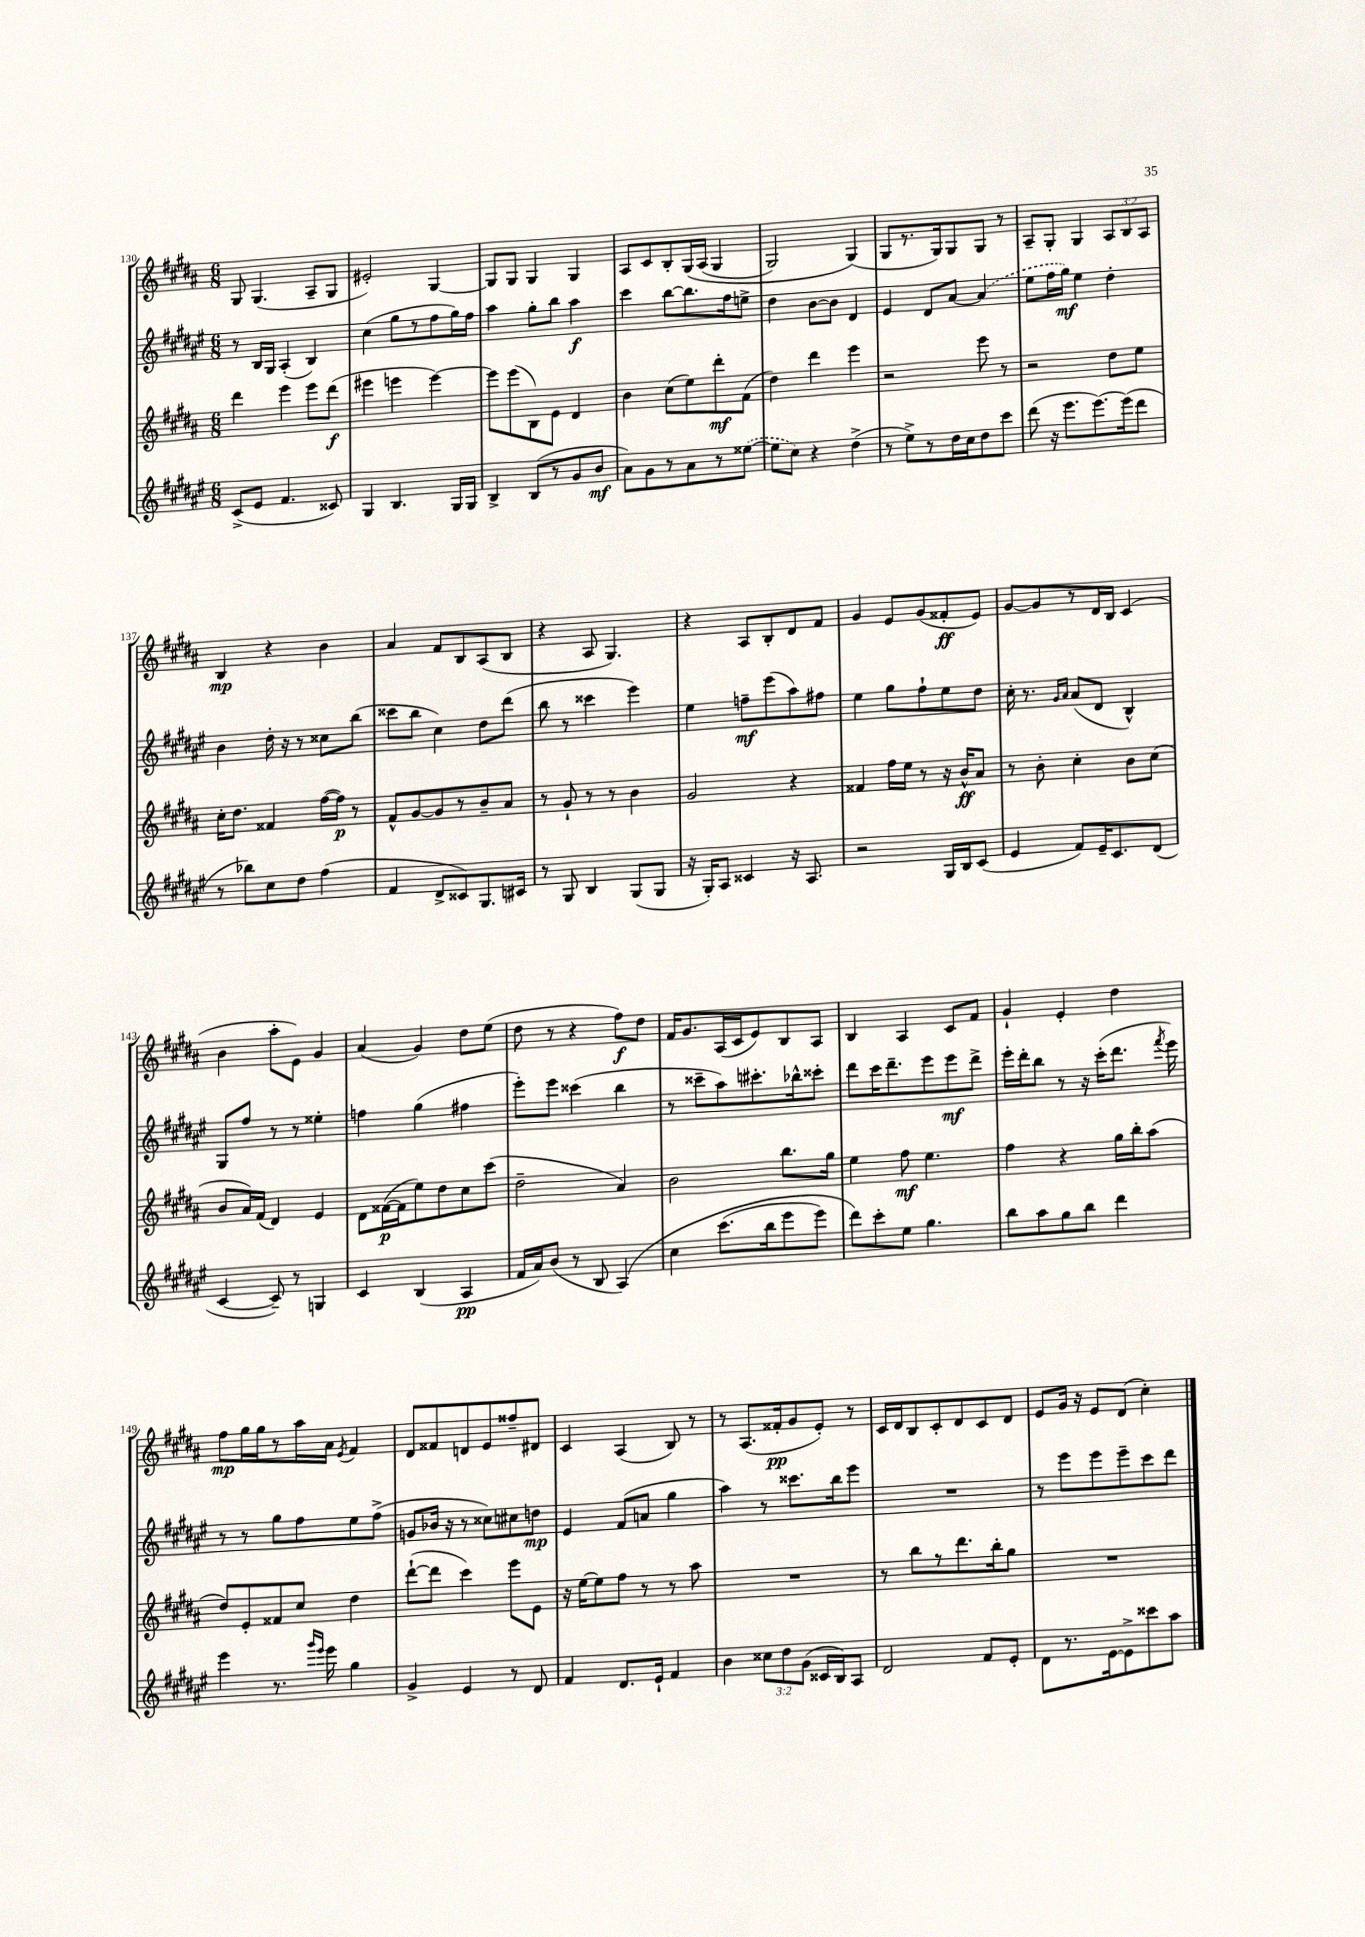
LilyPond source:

<<
\new StaffGroup <<
\new Staff = "s0" {
    \clef treble \key b \major \numericTimeSignature \time 6/8 \override Staff.TupletNumber.text = #tuplet-number::calc-fraction-text
    \autoBeamOff gis8 gis4.( ais8[-- gis8] |
    eis'2-.) gis4~ |
    gis8[ gis8] gis4 gis4 |
    ais8[ cis'8 b8-. gis16\( ais16]( gis4 |
    gis2) gis4(\) |
    gis8[ r8. gis16) gis8 gis8] r8 |
    ais8[-- gis8]-. gis4 \tuplet 3/2 { ais8[ b8 ais8] } |
    b4\mp r4 b'4 |
    ais'4 fis'8[ b8 ais8( b8] |
    r4 ais8 gis4.) |
    r4 ais8[ b8-. dis'8 fis'8] |
    gis'4 e'8[ gis'8( fisis'8-.\ff e'8]) |
    gis'8[~ gis'8 r8 dis'16 b16] cis'4( |
    b'4 ais''8[-. e'8]) gis'4 |
    ais'4( gis'4) dis''8[ e''8]( |
    dis''8 r8 r4 fis''8[\f) dis''8] |
    fis'16[ gis'8. ais16( cis'16 e'8) b8 ais8] |
    b4 ais4 cis'8[ fis'8] |
    gis'4-! e'4-. dis''4 |
    fis''8[\mp gis''16 gis''16 r8 ais''16 ais'16] \acciaccatura { e'8 } fis'4 |
    dis'8[ fisis'8 d'8 e'8 fisis''8-- dis'8] |
    cis'4 ais4( b8) r8 |
    r8 ais8.[( fisis'16-.\pp gis'8 e'8]-.) r8 |
    cis'16[ dis'16 b8 cis'8-. dis'8 cis'8 dis'8] |
    e'8[ gis'16] r16 e'8[ dis'8]( cis''4-.) \bar "|." |
}
\new Staff = "s1" {
    \clef treble \key fis \major \numericTimeSignature \time 6/8
    \autoBeamOff r8 b16[ gis16] ais4-.( b4) |
    cis''4( gis''8[ r8 fis''8 gis''16) fis''16] |
    ais''4 gis''8[-. b''8] ais''4\f |
    cis'''4 b''8[~ b''8. fis''16 e''8]-> |
    dis''4 b'8[~ b'8] dis'4 |
    eis'4 dis'8[ ais'8]~ \once \slurDashed ais'4( |
    eis''8[ fis''16 gis''16]\mf) eis''4 dis''4-. |
    b'4 dis''16-. r16 r8 cisis''8[ b''8]( |
    cisis'''8[ b''8] cis''4) dis''8[ dis'''8]( |
    b''8 r8 cisis'''4 eis'''4) |
    eis''4 f''8[--\mf eis'''8( ais''8) fis''8] |
    eis''4 gis''8[ fis''8-! eis''8 dis''8] |
    cis''16-. r8. \grace { gis'16[ ais'16] } ais'8[( dis'8] b4-^) |
    gis8[ fis''8] r8 r8 eisis''4-. |
    f''4 gis''4( fis''4 |
    eis'''8[-.) eis'''8] cisis'''4( b''4 |
    r8 cisis'''8[-- ais''8) cis'''8.-. bes''16-^ cisis'''8]-. |
    dis'''8[ cis'''16 dis'''8.-- eis'''8 eis'''8\mf dis'''8]-> |
    eis'''16[-. dis'''16-. b''8] r8 r16 cis'''16[-.( dis'''8.] \acciaccatura { fis'''8 } eis'''16) |
    r8 r8 gis''8[ fis''8 eis''8 fis''8]->( |
    g'8[ bes'16] r16 r8 cisis''8[) cis''8 d''8]\mp |
    eis'4 fis'8[( a'8] gis''4 |
    ais''4) r8 cisis'''8.[ b''16 eis'''8] |
    R2. |
    r8 eis'''8[ eis'''8 eis'''8-- cis'''8 dis'''8] \bar "|." |
}
\new Staff = "s2" {
    \clef treble \key b \major \numericTimeSignature \time 6/8
    \autoBeamOff dis'''4 e'''4 e'''8[ dis'''8]\f( |
    eis'''4 e'''4 e'''4~) |
    e'''8[ e'''8( b8) e'8] dis'4 |
    b'4 cis''8[( e''8) dis'''8-.\mf fis'8]( |
    dis''4) dis'''4 e'''4 |
    r2 e'''8 r8 |
    r2 dis''8[ e''8] |
    cis''16[-. dis''8.] fisis'4 fis''16[~( fis''16]\p) r8 |
    fis'8[-^ gis'8~ gis'8 r8 b'8-- ais'8] |
    r8 gis'8-! r8 r8 b'4 |
    gis'2 r4 |
    fisis'4 fis''16[ e''16] r8 r16 b'16[-^\ff ais'8] |
    r8 b'8-. cis''4-. b'8[ cis''8]( |
    b'8[ ais'16) fis'16]( dis'4) e'4 |
    dis'8[ fisis'16~\p( fisis'16 e''8) dis''8 cis''8 cis'''8]( |
    dis''2-- ais'4) |
    b'2 b''8.[ gis''16] |
    e''4 fis''8\mf e''4. |
    fis''4 r4 gis''16[ b''16-. ais''8]( |
    dis''8[) e'8-. fisis'8 cis''8] dis''4 |
    dis'''8[~-!( dis'''8] cis'''4) e'''8[ e'8] |
    r16 e''16[~ e''8 fis''8] r8 r8 ais''8 |
    R2. |
    r8 b''8[ r8 dis'''8. b''16-. gis''8] |
    R2. \bar "|." |
}
\new Staff = "s3" {
    \clef treble \key fis \major \numericTimeSignature \time 6/8 \override Staff.TupletNumber.text = #tuplet-number::calc-fraction-text
    \autoBeamOff cis'8[->( eis'8] fis'4. cisis'8) |
    gis4 b4. gis16[ gis16] |
    b4-> b8[( r8 gis'8 b'8]\mf |
    ais'8[) gis'8 r8 ais'8 r8 \once \slurDashed eisis''8]~( |
    eisis''8[ cis''8]) r4 dis''4->( |
    r8 eis''8[->) r8 dis''16 cis''16 dis''8 cis'''8] |
    dis'''8( r16 eis'''8.[ eis'''8.~) eis'''16( dis'''8] |
    r8 bes''8[) cis''8 dis''8] fis''4( |
    fis'4 dis'8[-> cisis'8) gis8. cis'16] |
    r8 gis8 b4 gis8[( gis8] |
    r16 gis16[-.) ais8] cisis'4 r16 ais8. |
    r2 gis16[ b16 cis'8]( |
    eis'4 fis'8[) eis'16-- cis'8. dis'8]( |
    cis'4~ cis'8--) r8 g4 |
    cis'4 b4( ais4\pp |
    fis'16[ ais'16) b'8]( r8 b8 ais4)\( |
    cis''4 cis'''8.[( b''16 eis'''8 eis'''8]) |
    dis'''8[\) cis'''8-. eis''8] gis''4. |
    b''8[ ais''8 gis''8 b''8] dis'''4 |
    eis'''4 r8. \grace { gis'''16[ eis'''16] } eis'''16 gis''4 |
    gis'4-> eis'4 r8 dis'8 |
    fis'4 dis'8.[ eis'16]-! fis'4 |
    b'4 \tuplet 3/2 { cisis''8[ dis''8 gis'8]( } cisis'16[ b16) ais8] |
    dis'2 fis'8[ eis'8]-. |
    dis'8[ r8. eis'16~ eis'8-> cisis'''8 ais''8] \bar "|." |
}
>>
>>
\layout { \context { \Score currentBarNumber = #130 } }
